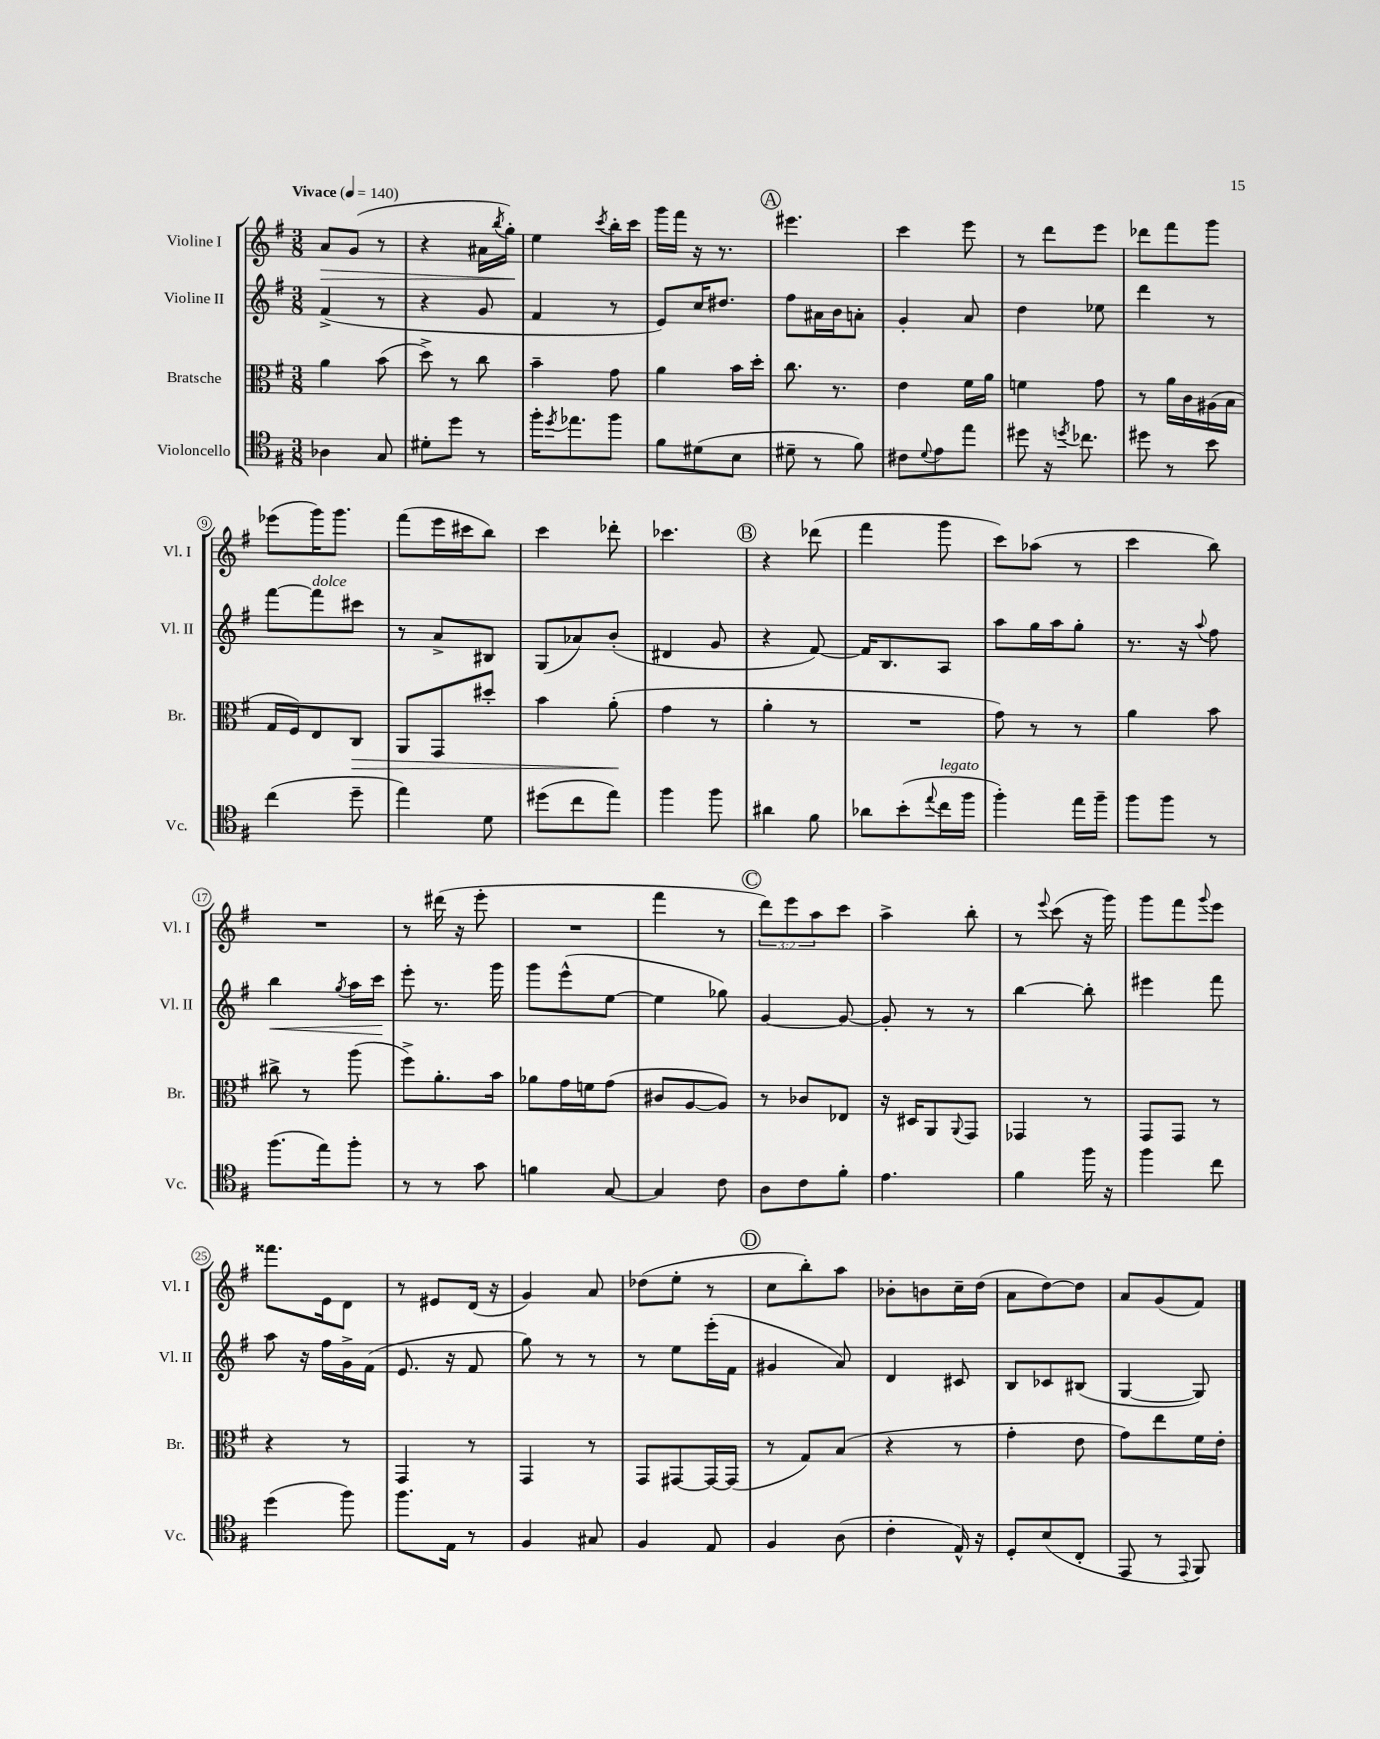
<<
\new StaffGroup <<
\new Staff = "s0" \with { instrumentName = "Violine I" shortInstrumentName = "Vl. I" } {
    \clef treble \key g \major \numericTimeSignature \time 3/8 \override Staff.TupletNumber.text = #tuplet-number::calc-fraction-text \tempo "Vivace" 4 = 140
    a'8\> g'8( r8 |
    r4 ais'16 \acciaccatura { b''8 } g''16-.\!) |
    e''4 \acciaccatura { c'''8 } b''16-. c'''16 |
    g'''16 fis'''16 r16 r8. |
    \mark \markup { \circle "A" } eis'''4. |
    c'''4 e'''8 |
    r8 d'''8 e'''8 |
    des'''8 fis'''8 g'''8 |
    ees'''8( g'''16) g'''8. |
    fis'''8( e'''16 cis'''16 b''8) |
    c'''4 des'''8-. |
    ces'''4. |
    \mark \markup { \circle "B" } r4 des'''8( |
    fis'''4 g'''8 |
    c'''8) aes''8( r8 |
    c'''4 b''8) |
    R4. |
    r8 dis'''16( r16 e'''8-. |
    R4. |
    fis'''4 r8 |
    \mark \markup { \circle "C" } \tuplet 3/2 { d'''8) e'''8 a''8 } c'''8 |
    a''4-> b''8-. |
    r8 \appoggiatura { e'''8 } c'''8( r16 g'''16) |
    g'''8 fis'''8 \appoggiatura { g'''8 } e'''8 |
    fisis'''8. e'16 d'8 |
    r8 eis'8 d'16( r16 |
    g'4) a'8 |
    des''8( e''8-. r8 |
    \mark \markup { \circle "D" } c''8 b''8-.) a''8 |
    bes'8-. b'8 c''16-- d''16( |
    a'8 d''8~) d''8 |
    a'8 g'8( fis'8) \bar "|." |
}
\new Staff = "s1" \with { instrumentName = "Violine II" shortInstrumentName = "Vl. II" } {
    \clef treble \key g \major \numericTimeSignature \time 3/8
    fis'4->( r8 |
    r4 g'8 |
    fis'4 r8 |
    e'8) c''16 dis''8. |
    \mark \markup { \circle "A" } fis''8 ais'16 b'16 a'8-. |
    g'4-. a'8 |
    d''4 ees''8 |
    d'''4 r8 |
    fis'''8~ fis'''8^\markup { \italic "dolce" } cis'''8 |
    r8 a'8-> bis8 |
    g8( aes'8) b'8-.( |
    dis'4 g'8 |
    \mark \markup { \circle "B" } r4 fis'8~) |
    fis'16 b8. a8 |
    a''8 g''16 a''16 g''8-. |
    r8. r16 \appoggiatura { a''8 } fis''8 |
    b''4\< \acciaccatura { g''8 } a''16 c'''16\! |
    e'''8-. r8. g'''16 |
    g'''8 e'''8-^( e''8~ |
    e''4 ges''8) |
    \mark \markup { \circle "C" } g'4~ g'8~ |
    g'8-. r8 r8 |
    b''4~ b''8-. |
    eis'''4 fis'''8 |
    a''8 r16 fis''16 g'16-> fis'16( |
    e'8. r16 fis'8 |
    g''8) r8 r8 |
    r8 e''8 e'''16-.( fis'16 |
    \mark \markup { \circle "D" } gis'4 a'8) |
    d'4 cis'8 |
    b8 ces'8 bis8( |
    g4~ g8) \bar "|." |
}
\new Staff = "s2" \with { instrumentName = "Bratsche" shortInstrumentName = "Br." } {
    \clef alto \key g \major \numericTimeSignature \time 3/8
    a'4 b'8( |
    d''8->) r8 c''8 |
    b'4-- g'8 |
    a'4 b'16 d''16-. |
    \mark \markup { \circle "A" } c''8. r8. |
    e'4 fis'16 a'16 |
    f'4 g'8 |
    r8 a'16 c'16 ais16( b16 |
    g16 fis16) e8 c8\> |
    a,8 g,8 dis''8-. |
    b'4 a'8-.\!( |
    g'4 r8 |
    \mark \markup { \circle "B" } a'4-. r8 |
    R4. |
    g'8) r8 r8 |
    a'4 b'8 |
    cis''8-> r8 a''8( |
    fis''8->) a'8.-. b'16 |
    aes'8 g'16 f'16 g'8( |
    cis'8 a8~ a8) |
    \mark \markup { \circle "C" } r8 ces'8 ees8 |
    r16 dis16 a,8 \appoggiatura { a,8 } g,8 |
    ges,4 r8 |
    g,8 g,8 r8 |
    r4 r8 |
    g,4 r8 |
    g,4 r8 |
    g,8 gis,8~ gis,16~ gis,16( |
    \mark \markup { \circle "D" } r8 g8) b8( |
    r4 r8 |
    g'4-. e'8 |
    g'8) e''8 fis'16 e'16-. \bar "|." |
}
\new Staff = "s3" \with { instrumentName = "Violoncello" shortInstrumentName = "Vc." } {
    \clef tenor \key g \major \numericTimeSignature \time 3/8
    aes4 g8 |
    dis'8-. d''8 r8 |
    fis''16-. \acciaccatura { d''8 } ees''8. fis''8 |
    fis'8 dis'8( b8 |
    \mark \markup { \circle "A" } dis'8-- r8 fis'8) |
    cis'8 \appoggiatura { d'8 } e'8 e''8 |
    dis''8 r16 \acciaccatura { d''8 } ces''8. |
    dis''8 r8 b'8 |
    c''4( d''8-- |
    e''4) d'8 |
    dis''8( c''8 e''8) |
    fis''4 fis''8 |
    \mark \markup { \circle "B" } ais'4 fis'8 |
    aes'8 b'8-.( \appoggiatura { e''8 } c''16^\markup { \italic "legato" } fis''16 |
    fis''4-.) e''16 fis''16-- |
    fis''8 fis''8 r8 |
    fis''8.( e''16) fis''8-. |
    r8 r8 g'8 |
    f'4 g8~ |
    g4 c'8 |
    \mark \markup { \circle "C" } a8 c'8 fis'8-. |
    e'4. |
    fis'4 fis''16 r16 |
    fis''4 c''8 |
    d''4( fis''8) |
    fis''8. e16 r8 |
    fis4 gis8 |
    fis4 e8 |
    \mark \markup { \circle "D" } fis4 a8( |
    c'4-. e16-^) r16 |
    d8-. b8( c8-. |
    e,8 r8 \appoggiatura { e,8 } fis,8) \bar "|." |
}
>>
>>
\layout { \context { \Score \override BarNumber.stencil = #(make-stencil-circler 0.1 0.3 ly:text-interface::print) } }
